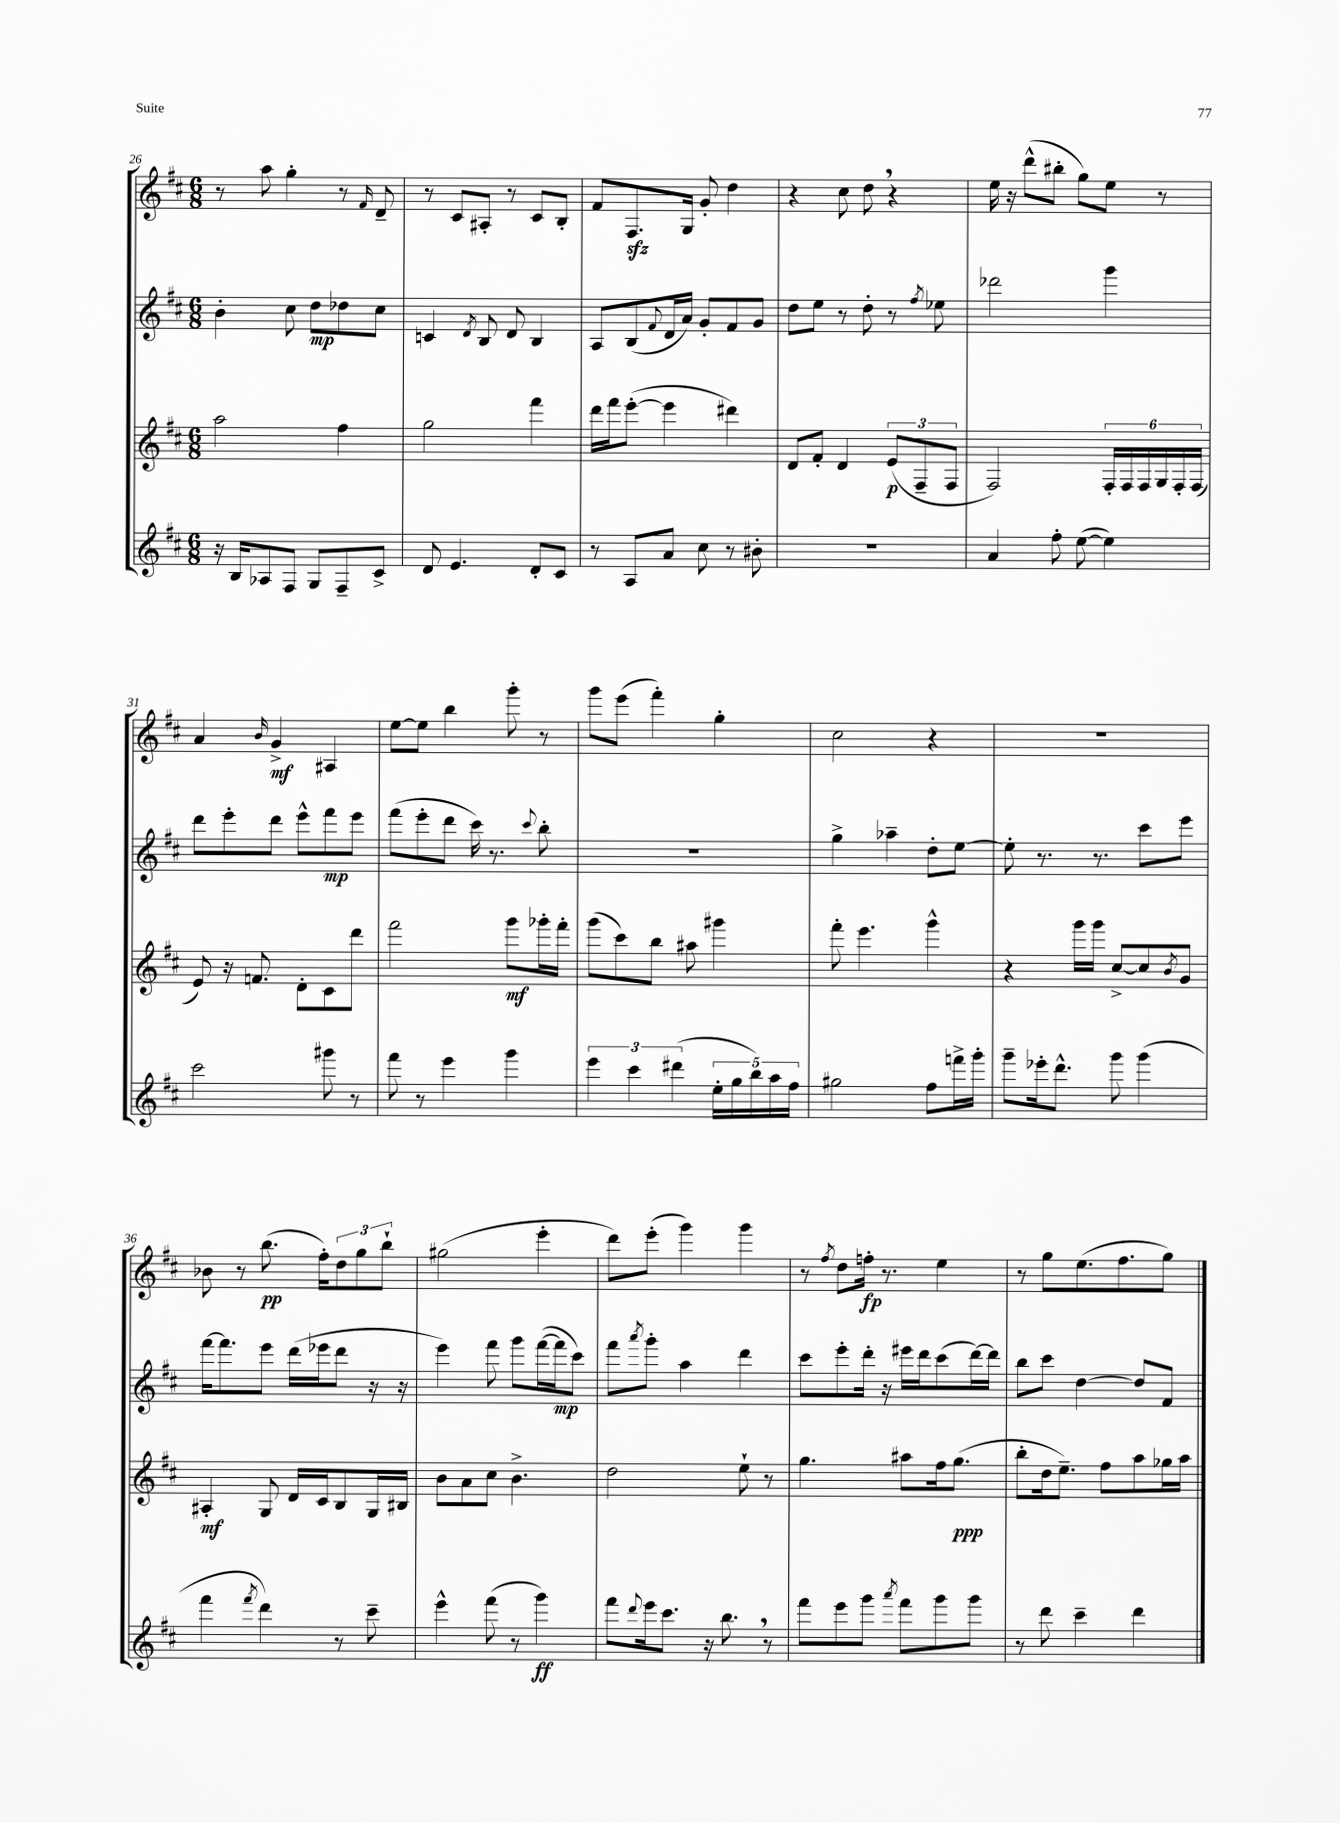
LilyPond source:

<<
\new StaffGroup <<
\new Staff = "s0" {
    \clef treble \key d \major \numericTimeSignature \time 6/8
    r8 a''8 g''4-. r8 \grace { fis'16 } d'8-- |
    r8 cis'8 ais8-. r8 cis'8 b8-. |
    fis'8 fis8.\sfz g16 g'8-. d''4 |
    r4 cis''8 d''8 \breathe r4 |
    e''16 r16 d'''8-^( bis''8-. g''8) e''8 r8 |
    a'4 \grace { b'16 } g'4->\mf ais4 |
    e''8~ e''8 b''4 g'''8-. r8 |
    g'''8 e'''8( fis'''4-.) g''4-. |
    cis''2 r4 |
    R2. |
    bes'8 r8 b''8.\pp( fis''16-.) \tuplet 3/2 { d''8 g''8 b''8-! } |
    gis''2( e'''4-. |
    d'''8) e'''8-.( g'''4) g'''4 |
    r8 \acciaccatura { fis''8 } d''8 f''16-.\fp r8. e''4 |
    r8 g''8 e''8.( fis''8. g''8) \bar "|." |
}
\new Staff = "s1" {
    \clef treble \key d \major \numericTimeSignature \time 6/8
    b'4-. cis''8 d''8\mp des''8 cis''8 |
    c'4 \acciaccatura { d'8 } b8 d'8 b4 |
    a8 b8( \appoggiatura { fis'8 } d'16 a'16) g'8-. fis'8 g'8 |
    d''8 e''8 r8 d''8-. r8 \acciaccatura { fis''8 } ees''8 |
    des'''2 g'''4 |
    d'''8 e'''8-. d'''8 e'''8-^ fis'''8\mp e'''8 |
    fis'''8( e'''8-. d'''8 cis'''16) r8. \appoggiatura { cis'''8 } b''8-. |
    R2. |
    g''4-> aes''4-- d''8-. e''8~ |
    e''8-. r8. r8. cis'''8 e'''8 |
    fis'''16~ fis'''8. e'''8 d'''16( ees'''16 d'''8 r16 r16 |
    e'''4) fis'''8 g'''8 fis'''16~( fis'''16\mp cis'''8) |
    fis'''8 \acciaccatura { a'''8 } g'''8-. a''4 d'''4 |
    cis'''8 e'''8-. d'''16-. r16 eis'''16 d'''16 cis'''8( d'''16~) d'''16 |
    b''8 cis'''8 d''4~ d''8 fis'8 \bar "|." |
}
\new Staff = "s2" {
    \clef treble \key d \major \numericTimeSignature \time 6/8
    a''2 fis''4 |
    g''2 fis'''4 |
    d'''16 fis'''16 e'''8~-.( e'''4 dis'''4) |
    d'8 fis'8-. d'4 \tuplet 3/2 { e'8\p( fis8-- fis8 } |
    fis2) \tuplet 6/4 { fis16-. fis16 fis16 g16 fis16-. fis16( } |
    e'8) r16 f'8. d'8-. cis'8 d'''8 |
    fis'''2 g'''8\mf ges'''16-. fis'''16-. |
    g'''8( cis'''8) b''8 ais''8 gis'''4 |
    fis'''8-. e'''4. g'''4-^ |
    r4 g'''16 g'''16 cis''8~-> cis''8 \acciaccatura { b'8 } g'8 |
    ais4-.\mf g8 d'16 cis'16 b8 g16 bis16 |
    b'8 a'8 cis''8 b'4.-> |
    d''2 e''8-! r8 |
    g''4. ais''8 fis''16 g''8.\ppp( |
    b''8-. d''16 e''8.--) fis''8 a''8 ges''16 a''16 \bar "|." |
}
\new Staff = "s3" {
    \clef treble \key d \major \numericTimeSignature \time 6/8
    r16 b16 aes8 fis8 g8 fis8-- cis'8-> |
    d'8 e'4. d'8-. cis'8 |
    r8 a8 a'8 cis''8 r8 bis'8-. |
    R2. |
    a'4 fis''8-. e''8~( e''4) |
    cis'''2 gis'''8 r8 |
    fis'''8 r8 e'''4 g'''4 |
    \tuplet 3/2 { e'''4 cis'''4 dis'''4( } \tuplet 5/4 { e''16-. g''16 b''16) a''16 fis''16 } |
    gis''2 fis''8 f'''16-> g'''16-. |
    g'''8-- ees'''16-. d'''8.-^ g'''8 g'''4( |
    fis'''4 \acciaccatura { fis'''8 } d'''4) r8 cis'''8-- |
    e'''4-^ fis'''8( r8 g'''4\ff) |
    fis'''8 \appoggiatura { d'''8 } e'''16 cis'''8. r16 b''8. \breathe r8 |
    fis'''8 e'''8 g'''8 \acciaccatura { a'''8 } fis'''8 g'''8 g'''8 |
    r8 d'''8 cis'''4-- d'''4 \bar "|." |
}
>>
>>
\layout { \context { \Score currentBarNumber = #26 } }
